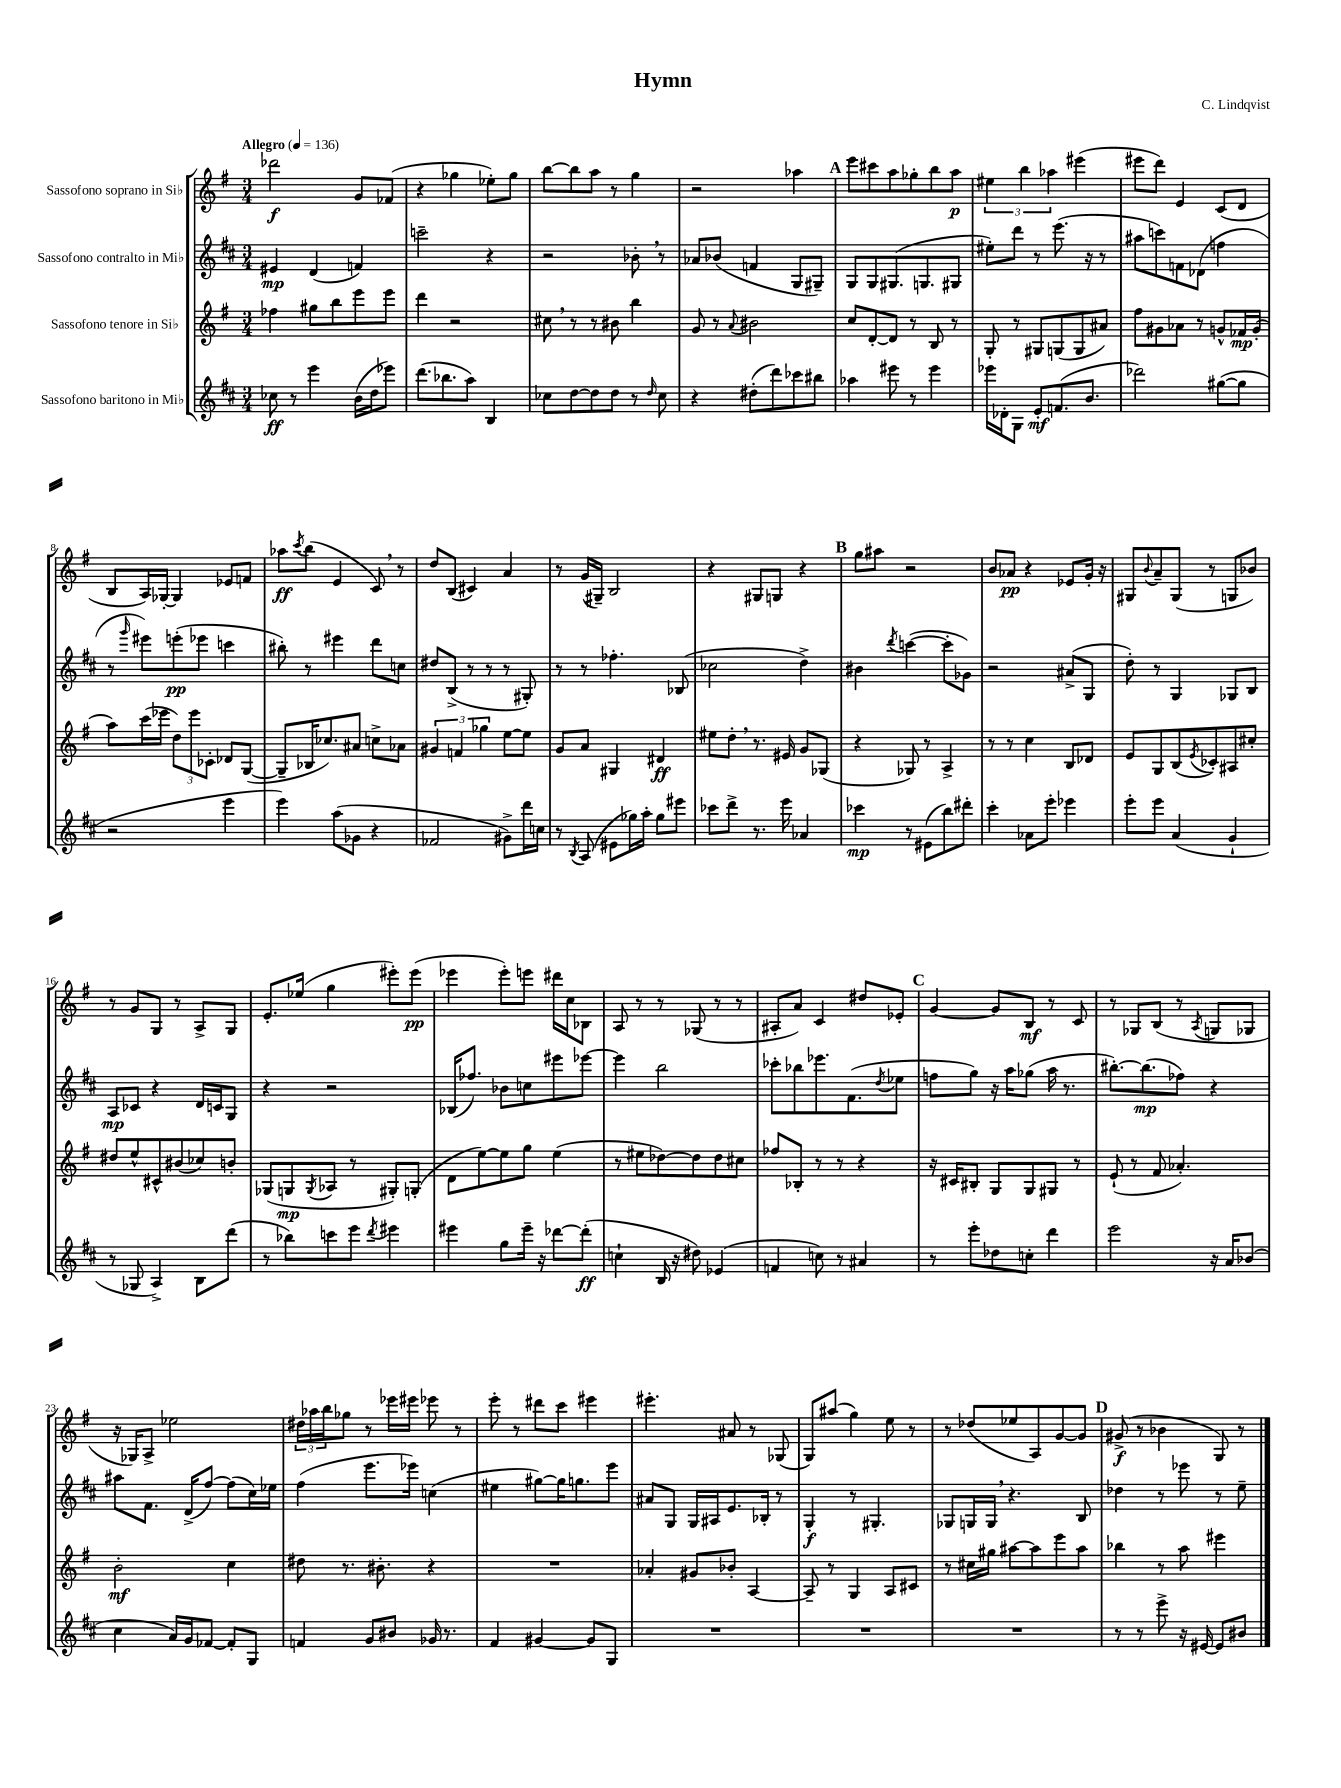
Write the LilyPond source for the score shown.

\header { title = "Hymn" composer = "C. Lindqvist" }
<<
\new StaffGroup <<
\new Staff = "s0" \with { instrumentName = "Sassofono soprano in Sib" } {
    \clef treble \key g \major \numericTimeSignature \time 3/4 \tempo "Allegro" 4 = 136
    des'''2\f g'8 fes'8( |
    r4 ges''4 ees''8-.) ges''8 |
    b''8~ b''8 a''8 r8 g''4 |
    r2 aes''4 |
    \mark \markup { \bold "A" } e'''8 cis'''8 a''8 ges''8-. b''8 a''8\p |
    \tuplet 3/2 { eis''4 b''4 aes''4 } eis'''4( |
    eis'''8 d'''8) e'4 c'8( d'8 |
    b8 a16) ges16~-. ges4 ees'8 f'8 |
    aes''8\ff \acciaccatura { c'''8 } b''8( e'4 c'8) \breathe r8 |
    d''8 b8( cis'4) a'4 |
    r8 g'16( gis16--) b2 |
    r4 gis8 g8 r4 |
    \mark \markup { \bold "B" } g''8 ais''8 r2 |
    b'8 aes'8\pp r4 ees'8 g'16-. r16 |
    gis8 \appoggiatura { b'8 } a'8-- gis8( r8 g8 bes'8) |
    r8 g'8 g8 r8 a8-> g8 |
    e'8.-. ees''16( g''4 eis'''8-.) eis'''8\pp( |
    ees'''4 ees'''8-.) e'''8 dis'''16 c''16 bes8 |
    a8 r8 r8 ges8( r8 r8 |
    ais8-. a'8) c'4 dis''8 ees'8-. |
    \mark \markup { \bold "C" } g'4~ g'8 b8\mf r8 c'8 |
    r8 ges8 b8( r8 \acciaccatura { a8 } g8 ges8 |
    r16 ges16) a8-> ees''2 |
    \tuplet 3/2 { dis''16 aes''16 b''16 } ges''8 r8 ees'''16 eis'''16 ees'''8 r8 |
    e'''8-. r8 dis'''8 c'''8 eis'''4 |
    eis'''4.-. ais'8 r8 ges8( |
    g8) ais''8( g''4) e''8 r8 |
    r8 des''8( ees''8 a8) g'8~ g'8 |
    \mark \markup { \bold "D" } gis'8->\f( r8 bes'4 g8) r8 \bar "|." |
}
\new Staff = "s1" \with { instrumentName = "Sassofono contralto in Mib" } {
    \clef treble \key d \major \numericTimeSignature \time 3/4
    eis'4\mp d'4( f'4) |
    c'''2-- r4 |
    r2 bes'8-. \breathe r8 |
    aes'8 bes'8( f'4 g8 gis8--) |
    \mark \markup { \bold "A" } g8 g8 gis8.( g8. gis8 |
    eis''8-.) d'''8 r8 e'''8.( r16 r8 |
    ais''8 c'''8) f'8 des'8( f''4 |
    r8 \grace { g'''16 } eis'''8) e'''8-.\pp( ees'''8 c'''4 |
    bis''8-.) r8 eis'''4 d'''8 c''8 |
    dis''8 b8->( r8 r8 r8 gis8-.) |
    r8 r8 fes''4.-. bes8( |
    ces''2 d''4->) |
    \mark \markup { \bold "B" } bis'4 \acciaccatura { d'''8 } c'''4~( c'''8-. ges'8) |
    r2 ais'8->( g8 |
    d''8-.) r8 g4 ges8 b8 |
    a8\mp ces'8 r4 d'16 c'16 g8 |
    r4 r2 |
    bes16( fes''8.) bes'8 c''8 eis'''8 ees'''8~ |
    ees'''4 b''2 |
    ces'''8-. bes''8 ees'''8. fis'8.( \acciaccatura { d''8 } ees''8 |
    \mark \markup { \bold "C" } f''8 g''8) r16 a''16 ges''8( a''16 r8. |
    bis''8.~-.) bis''8.\mp( fes''8) r4 |
    ais''8 fis'8. d'16->( fis''8~) fis''8( cis''16) ees''16 |
    fis''4( e'''8. ees'''16) c''4( |
    eis''4 gis''8~) gis''16 g''8. e'''8 |
    ais'8 g8 g16 ais16 e'8. bes16-. r8 |
    g4-.\f r8 gis4.-. |
    ges8 g16 g16 \breathe r4. b8 |
    \mark \markup { \bold "D" } des''4 r8 ees'''8 r8 e''8-- \bar "|." |
}
\new Staff = "s2" \with { instrumentName = "Sassofono tenore in Sib" } {
    \clef treble \key g \major \numericTimeSignature \time 3/4
    fes''4 gis''8 b''8 e'''8 e'''8 |
    d'''4 r2 |
    cis''8 \breathe r8 r8 bis'8 b''4 |
    g'8 r8 \appoggiatura { a'8 } bis'2 |
    \mark \markup { \bold "A" } c''8 d'8~-. d'8 r8 b8 r8 |
    g8-. r8 gis8 g8( g8 ais'8) |
    fis''8 gis'8 aes'8 r8 g'8-^ fes'16\mp g'16-.( |
    a''8) c'''16( ees'''16 \tuplet 3/2 { d''8) ees'''8 ces'8-. } des'8 g8~( |
    g8-- bes16 ces''8.) ais'8 c''8-> aes'8 |
    \tuplet 3/2 { gis'4 f'4 ges''4 } e''8~ e''8 |
    g'8 a'8 gis4 dis'4\ff |
    eis''8 d''8-. \breathe r8. eis'16 g'8 ges8( |
    \mark \markup { \bold "B" } r4 ges8) r8 a4-> |
    r8 r8 c''4 b8 des'8 |
    e'8 g8 b8( \acciaccatura { e'8 } ces'8-.) ais8 cis''8-. |
    dis''8 e''8-^ cis'8-^ bis'8( ces''8) b'8-. |
    ges8( g8\mp \acciaccatura { g8 } aes8 r8 gis8-.) g8-.( |
    d'8 e''8~) e''8 g''8 e''4( |
    r8 eis''8 des''8~) des''8 des''8 cis''8 |
    fes''8 bes8-. r8 r8 r4 |
    \mark \markup { \bold "C" } r16 cis'16 bis8-. g8 g8 gis8 r8 |
    e'8-!( r8 fis'8 aes'4.-.) |
    b'2-.\mf c''4 |
    dis''8 r8. bis'8.-. r4 |
    R2. |
    aes'4-. gis'8 bes'8-. a4~ |
    a8-- r8 g4 a8 cis'8 |
    r8 cis''16 gis''16 ais''8~ ais''8 e'''8 ais''8 |
    \mark \markup { \bold "D" } bes''4 r8 a''8 eis'''4 \bar "|." |
}
\new Staff = "s3" \with { instrumentName = "Sassofono baritono in Mib" } {
    \clef treble \key d \major \numericTimeSignature \time 3/4
    ces''8\ff r8 e'''4 b'16( d''16 ees'''8) |
    d'''8.( bes''8. a''8) b4 |
    ces''8 d''8~ d''8 d''8 r8 \grace { d''16 } ces''8 |
    r4 dis''8-.( d'''8) ces'''8 bis''8 |
    \mark \markup { \bold "A" } aes''4 eis'''8 r8 eis'''4 |
    ees'''16 des'16-. g8 e'8-.\mf f'8.( b'8. |
    des'''2) gis''8~( gis''8 |
    r2 e'''4 |
    e'''4) a''8( ges'8 r4 |
    fes'2 gis'8->) d'''16 c''16 |
    r8 \acciaccatura { b8 } a8( eis'8 ges''16) a''16-. ges''8 eis'''8 |
    ces'''8 d'''8-> r8. e'''16 aes'4 |
    \mark \markup { \bold "B" } ces'''4\mp r8 eis'8( b''8) dis'''8-. |
    cis'''4-. aes'8 e'''8-. ees'''4 |
    e'''8-. e'''8 a'4( g'4-! |
    r8 ges8 a4->) b8 d'''8( |
    r8 bes''8) c'''8 e'''8 \acciaccatura { d'''8 } eis'''4 |
    eis'''4 g''8 eis'''16-- r16 des'''8~ des'''8-.\ff( |
    c''4-! b16 r16 dis''8) ees'4( |
    f'4 c''8) r8 ais'4 |
    \mark \markup { \bold "C" } r8 e'''8-. des''8 c''8-. d'''4 |
    e'''2 r16 a'16 bes'8( |
    cis''4 a'16) g'16 fes'8~ fes'8-. g8 |
    f'4 g'8 bis'8 ges'16 r8. |
    fis'4 gis'4~ gis'8 g8 |
    R2. |
    R2. |
    R2. |
    \mark \markup { \bold "D" } r8 r8 e'''8-> r16 eis'16~ eis'8 bis'8 \bar "|." |
}
>>
>>
